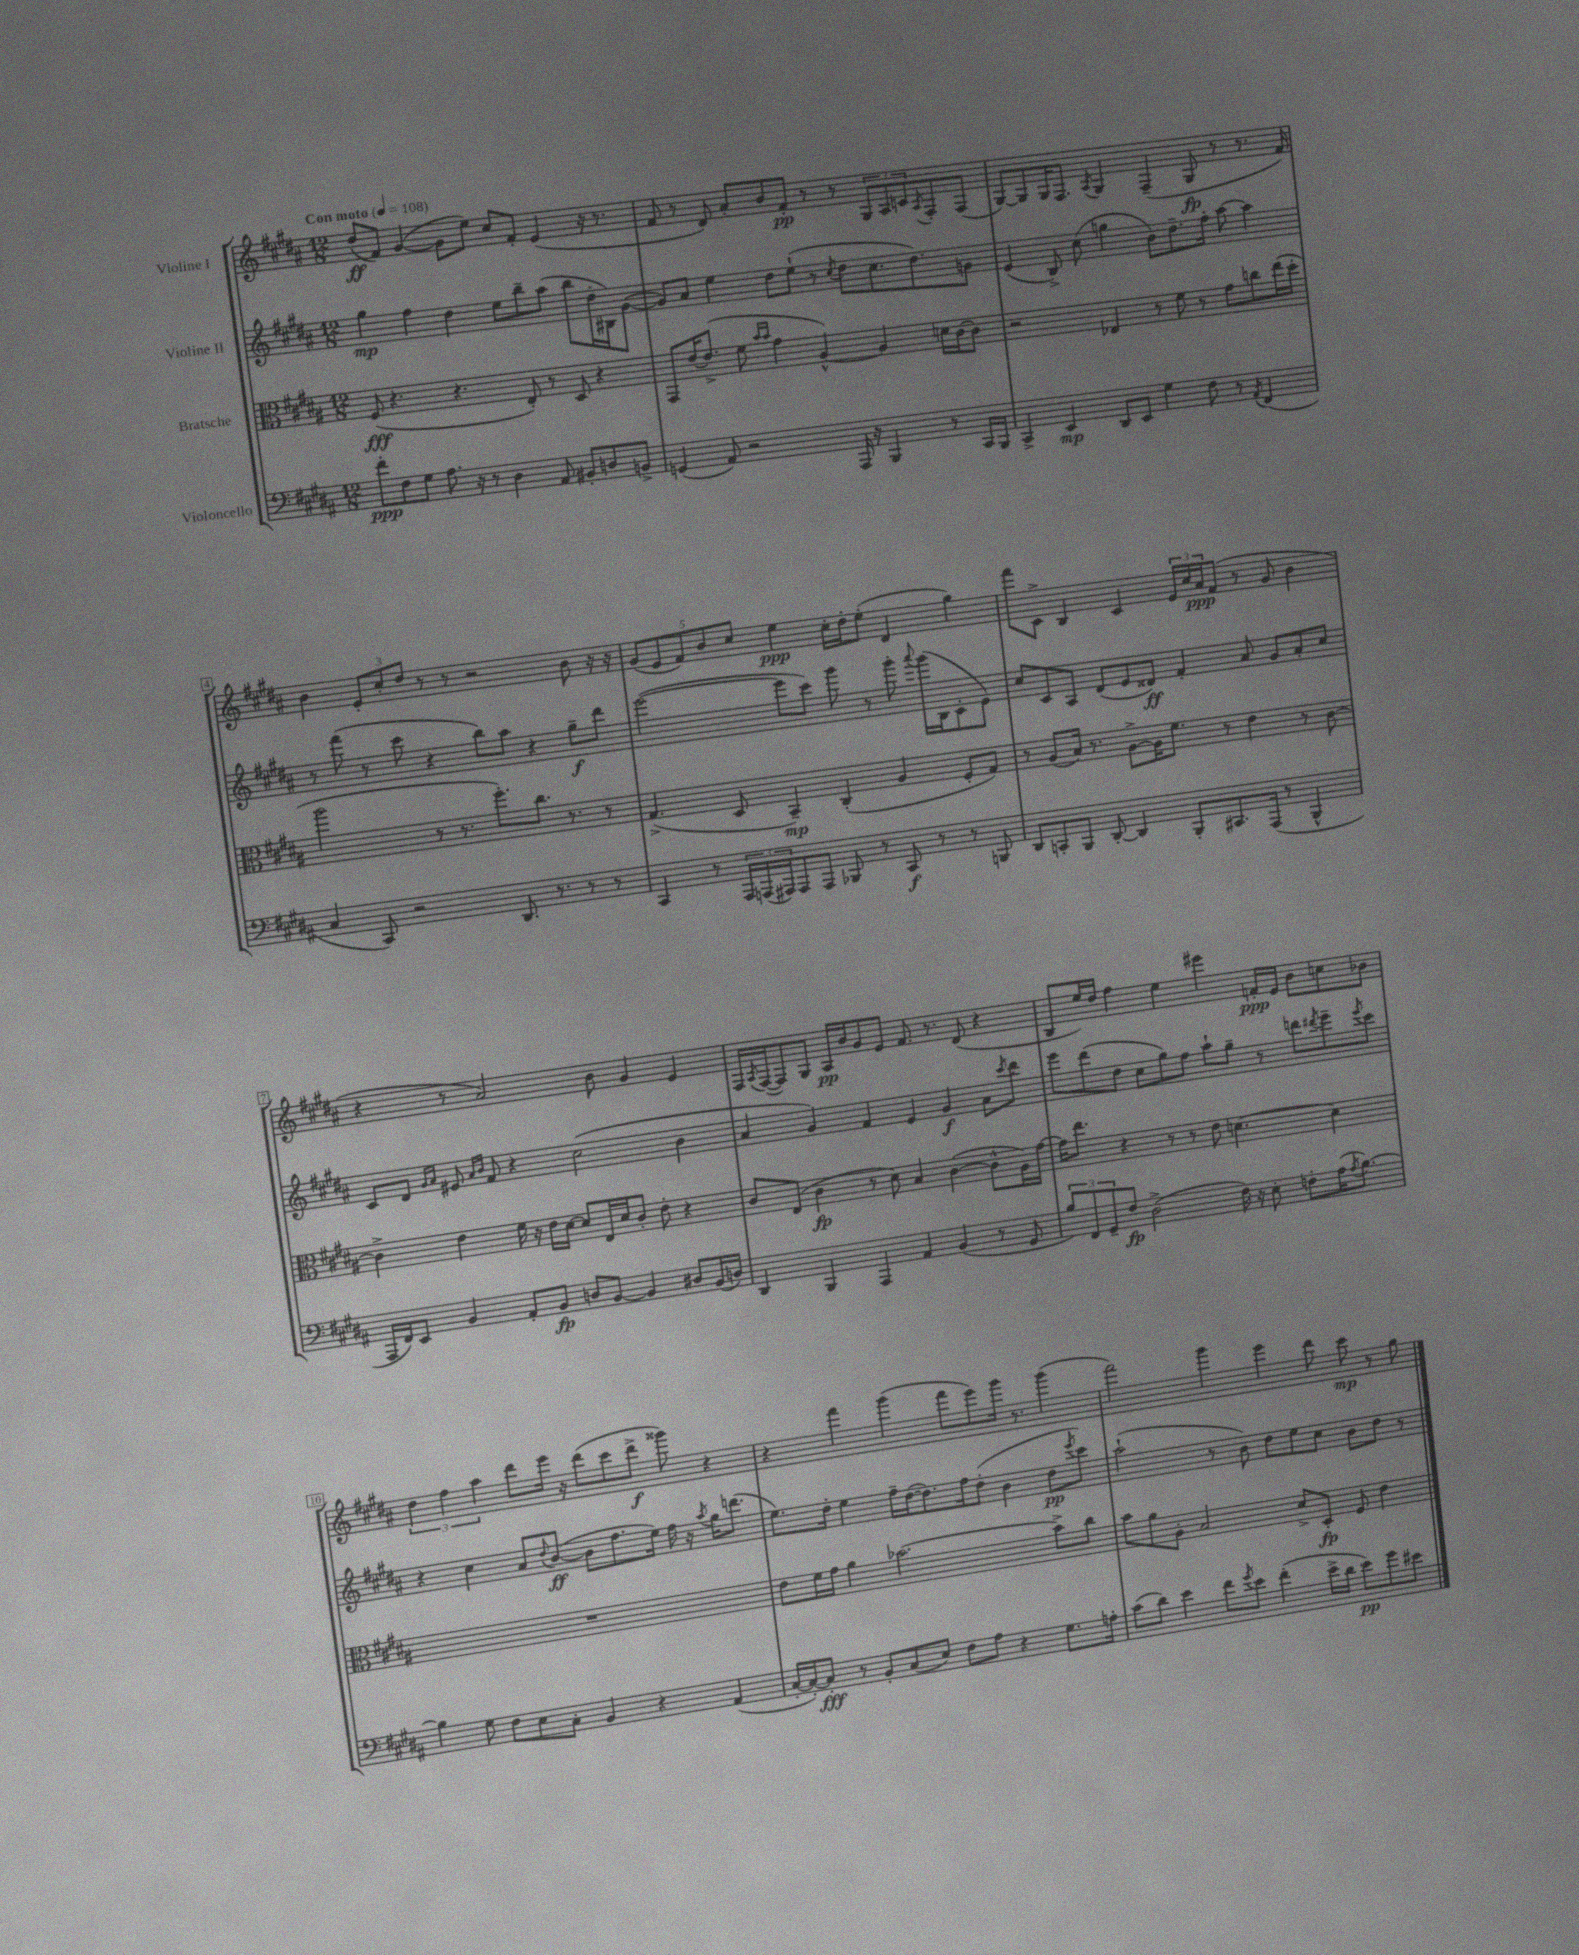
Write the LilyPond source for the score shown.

<<
\new StaffGroup <<
\new Staff = "s0" \with { instrumentName = "Violine I" } {
    \clef treble \key b \major \numericTimeSignature \time 12/8 \tempo "Con moto" 4 = 108
    dis''8\ff( fis'8) gis'4~( gis'8 e''8) cis''8 fis'8-. e'4( r16 r8. |
    fis'8 r8 dis'8) ais'8-. b'8 fis'8-.\pp r8 r8 \tuplet 3/2 { gis8 ais8 c'8 } \acciaccatura { ais8 } fis8-. fis8( |
    gis8~) gis8 gis16 fis8. \acciaccatura { ais8 } gis4 fis4--( gis8\fp r8 r8. fis'16) |
    b'4 \tuplet 3/2 { e'8-. cis''8-. dis''8 } r8 r8 r2 b'8 r16 r16 |
    \tuplet 5/4 { gis'8( e'8 fis'8) b'8 cis''8 } e''4\ppp cis''16-. dis''16-. e''8-.( dis'4 gis''4) |
    fis'''8 cis'8-> b4 cis'4 \tuplet 3/2 { e'16 cis''16 ais'16\ppp } fis'8( r8 gis'8 b'4 |
    r4 r8 ais'2) b'8 gis'4 e'4 |
    fis16 \acciaccatura { ais8 } fis16~( fis8) gis8 ais16\pp b'16 gis'8 e'8 fis'8. r8. dis'8( r4 |
    b8 e''16) dis''16 fis''4 e''4 eis'''4 f'16-.\ppp e'16 b'8 c''8 bes'8 |
    \tuplet 3/2 { dis''4 fis''4 ais''4 } dis'''8 e'''16 r16 dis'''8( cis'''8 dis'''8->\f gisis'''8) r4 |
    r4 fis'''4 gis'''4( fis'''8 e'''8) gis'''16 r8. gis'''4( |
    fis'''2) gis'''4 e'''4 dis'''8 cis'''8\mp r8 gis''8 \bar "|." |
}
\new Staff = "s1" \with { instrumentName = "Violine II" } {
    \clef treble \key b \major \numericTimeSignature \time 12/8
    gis''4\mp fis''4 dis''4 e''8 b''8-- ais''8( b''8 dis''16-. bis16) gis'8~( |
    gis'8) ais'8 e''4 dis''8 e''8-!( r8 \acciaccatura { cis''8 } dis''8 cis''8. dis''8.) g'8 |
    e'4( b8->) cis''8( g''4 b'8) dis''8.-- fis''16-. ais''8~ ais''4 |
    r8 fis'''8( r8 cis'''8 r4 b''8) ais''8 r4 gis''8--\f dis'''8 |
    e'''2~( e'''8 cis'''8) gis'''8 r8 gis'''8-. \appoggiatura { ais'''8 } gis'''16( b16 cis'8-. e'8) |
    cis''8 cis'8 ais8 dis'8( e'8 disis'8\ff) fis'4-. ais'8 gis'8 ais'8-. cis''8 |
    cis'8 dis'8 \grace { gis'16 ais'16 } eis'8 \grace { ais'16 b'16 } fis'8 r4 cis''2( b'4 |
    ais'4 gis'4) fis'4 e'4 gis'4\f ais'8 \acciaccatura { cis'''8 } dis'''8 |
    e'''8 dis'''8( dis''8 cis''8 gis''8) fis''8 ais''8-! gis''8-- r8 d'''8 \acciaccatura { dis'''8 } e'''8-- \acciaccatura { e'''8 } cis'''8 |
    r4 cis''4 ais'8 \appoggiatura { dis''8 } b'8~\ff( b'8 fis''8. e''16) fis''16 r16 \acciaccatura { ais''8 } gis''16 d'''8.( |
    e''8.) dis''16-. e''4 fis''16-- dis''16~( dis''8.) fis''16 dis''8-.( b'4 dis''8\pp \acciaccatura { e'''8 } cis'''8) |
    ais''2-!( r8 b'8) dis''8 e''8 cis''8 b'8 dis''8 r8 \bar "|." |
}
\new Staff = "s2" \with { instrumentName = "Bratsche" } {
    \clef alto \key b \major \numericTimeSignature \time 12/8
    fis8\fff( r4. r4. e8-.) r8 dis8 r4 |
    gis,8 e'16~ e'8.->( fis'8 \grace { b'16 b'16 } gis'4 ais4~-^) ais4 d'16 cis'16~ cis'8 |
    r2 ees4 r8 fis'8 r8 gis'8 c''8 e''16( dis''16-. |
    ais''2 r8 r8. fis''8.-.) cis''8. r8. r8 |
    gis4.->( dis8 b,4--\mp) cis4-.( ais4 fis8-. gis8) |
    r8 ais8( b16) r8. ais8~-> ais16 fis'8. r8 e'4 r8 cis'8~ |
    cis'4-> e'4 fis'16 r16 e'16 dis'16~ dis'8 e16 dis'16 cis'8-. e'8-. r4 |
    cis'8 e8( cis'4\fp r8 dis'8) b4 cis'4~( cis'8-^ ais16) gis'16~ |
    gis'16 e''8. r4 r8 r8 e'8 d'4.~ d'4 |
    R1. |
    e'8 fis'16 gis'16 ais'4 bes'2.~ bes'8-> cis''8 |
    b'8 ais'8 ais8-. b2 dis'8-> dis8-.\fp fis8 e'4 \bar "|." |
}
\new Staff = "s3" \with { instrumentName = "Violoncello" } {
    \clef bass \key b \major \numericTimeSignature \time 12/8
    fis'8-.\ppp fis8 gis8 ais8. r16 r8 dis4 ais,8 bis,8-. d8 b,8-> |
    g,4( ais,8) r2 ais,,16 r16 b,,4 r8 cis,16 b,,16 |
    cis,4-> e,4\mp dis,8 e,8 gis4 fis8 r8 \acciaccatura { ais,8 } fis,4( |
    cis4 cis,8) r2 dis,8. r8. r8 r8 |
    cis,4 r8 \tuplet 3/2 { ais,,16 a,,16( ais,,16) } ais,,8 ais,,8 bes,,8 r8 cis,8\f r8 r8 b,,8 |
    dis,8 c,8-. b,,8 dis,8~-. dis,4 b,,8-. cis,8. ais,,16( r8 b,,4-^ |
    ais,,16 fis,16) e,8 b,4 ais,8-. b,8\fp d8 b,8~ b,4 dis8 b,16( d16) |
    dis,4 b,,4 ais,,4 ais,4 b,4( r8 gis,8 |
    \tuplet 3/2 { b8) fis,8 gis,8-- } fis8\fp dis2->( fis16) r16 e8-. f8-. ais16( \acciaccatura { ais8 } b8.~) |
    b4 gis8 fis8 e8 cis8-. b,4 r4 ais,4( |
    cis16~-. cis16~-.) cis8-.\fff r8 b,8-. cis8( e8) fis8 ais8 r4 gis8. a16-. |
    cis'8( dis'8) e'4 fis'8 \acciaccatura { gis'8 } e'8 fis'4-.( e'16-> dis'16 e'8\pp) gis'8 eis'8 \bar "|." |
}
>>
>>
\layout { \context { \Score \override BarNumber.stencil = #(make-stencil-boxer 0.1 0.3 ly:text-interface::print) } }
